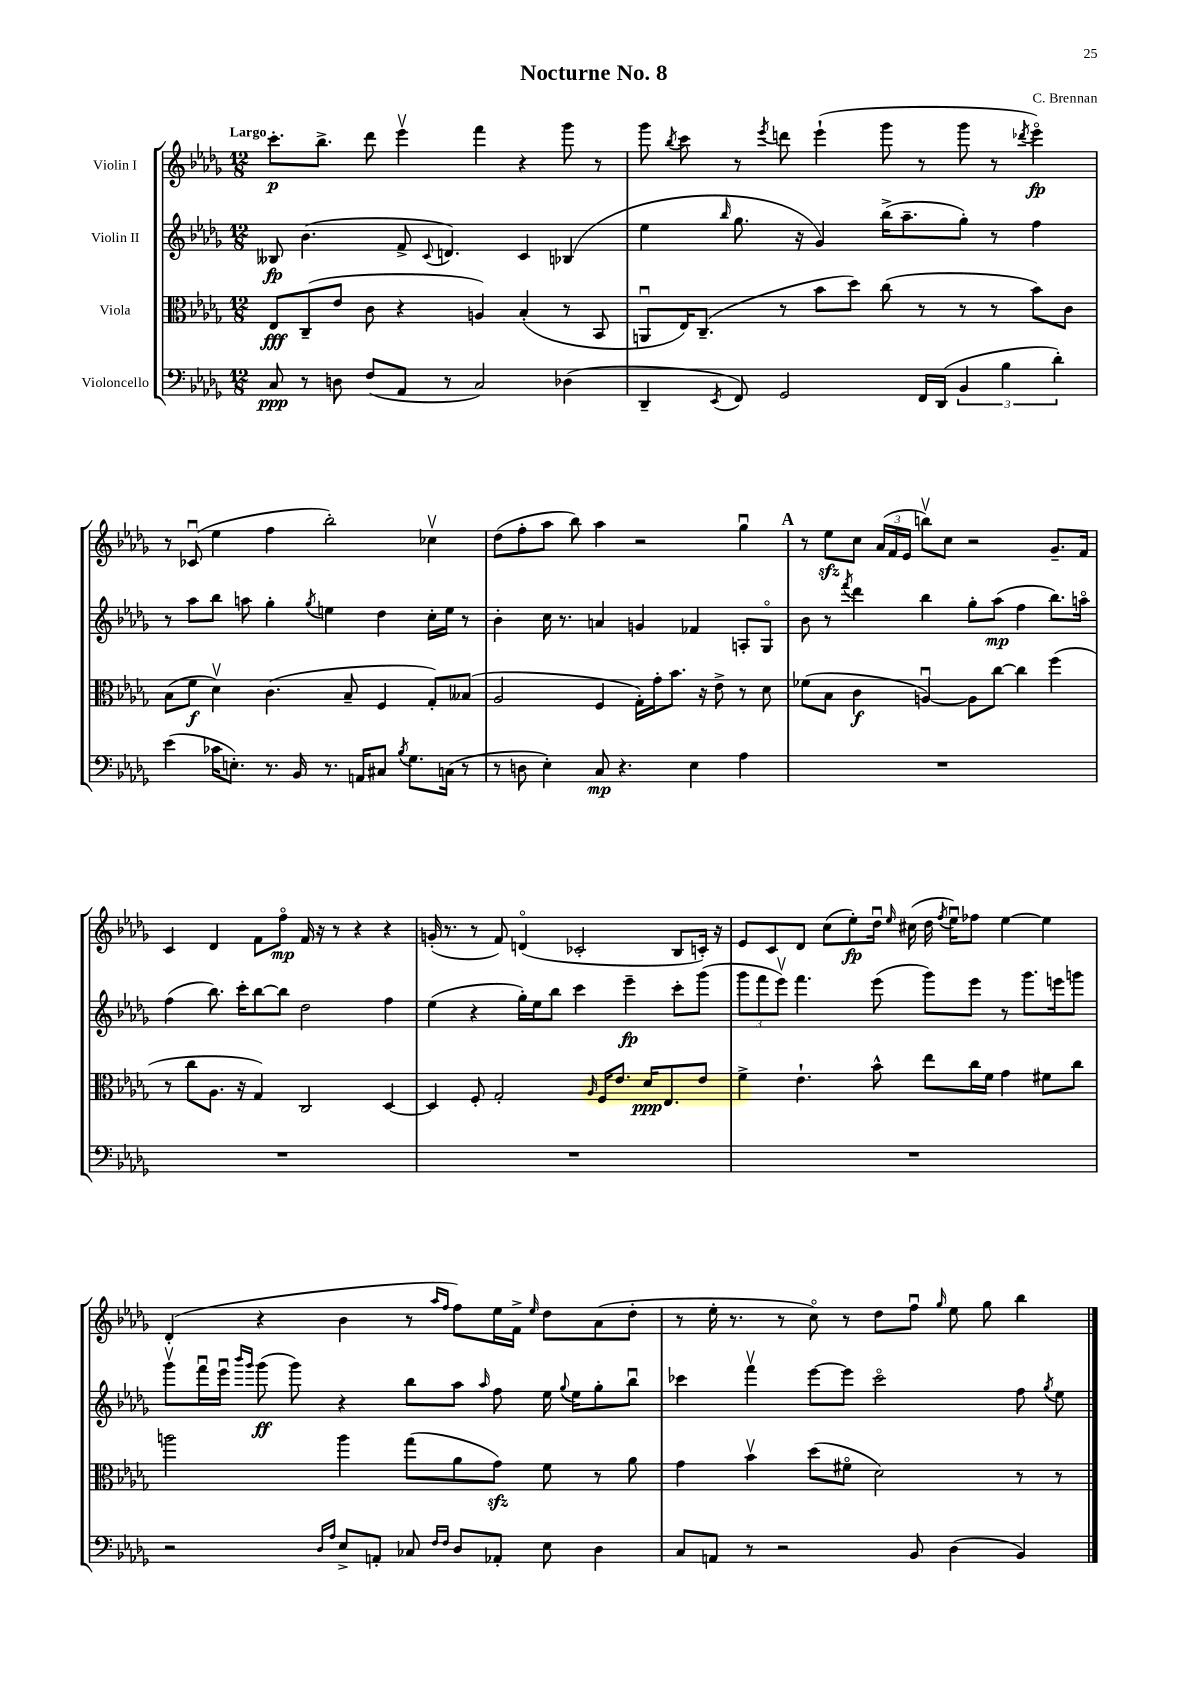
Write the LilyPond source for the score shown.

\header { title = "Nocturne No. 8" composer = "C. Brennan" }
<<
\new StaffGroup <<
\new Staff = "s0" \with { instrumentName = "Violin I" } {
    \clef treble \key des \major \numericTimeSignature \time 12/8 \tempo "Largo"
    \autoBeamOff c'''8.[-.\p bes''8.]-> des'''8 ees'''4\upbow f'''4 r4 ges'''8 r8 |
    ges'''8 \acciaccatura { bes''8 } c'''8 r8 \acciaccatura { ees'''8 } d'''8 ees'''4-!( ges'''8 r8 ges'''8 r8 \acciaccatura { des'''8 } ees'''4\flageolet\fp) |
    r8 ces'8\downbow( ees''4 f''4 bes''2-.) ces''4\upbow |
    des''8[( f''8-. aes''8] bes''8) aes''4 r2 ges''4\downbow |
    \mark \markup { \bold "A" } r8 ees''8[\sfz c''8] \tuplet 3/2 { aes'16[( f'16 ees'16] } b''8[\upbow) c''8] r2 ges'8.[-- f'16] |
    c'4 des'4 f'8[ f''8]\flageolet\mp f'16 r16 r8 r4 r4 |
    g'16-.( r8. r8 f'8) d'4\flageolet( ces'2-. bes8[ c'16]-.) r16 |
    ees'8[ c'8 des'8] c''8[( ees''8-.\fp) des''16]\downbow \grace { ees''16 } cis''16( des''16 \acciaccatura { f''8 } ees''16[\downbow) fes''8] ees''4~ ees''4 |
    des'4-.( r4 bes'4 r8 \grace { aes''16[ f''16] } f''8[) ees''16 f'16]-> \grace { ees''16 } des''8[ aes'8( des''8]-. |
    r8 ees''16-. r8. r8 c''8\flageolet) r8 des''8[ f''8]\downbow \grace { ges''16 } ees''8 ges''8 bes''4 \bar "|." |
}
\new Staff = "s1" \with { instrumentName = "Violin II" } {
    \clef treble \key des \major \numericTimeSignature \time 12/8
    \autoBeamOff beses8\fp bes'4.( f'8-> \appoggiatura { c'8 } d'4.) c'4 bes4( |
    ees''4 \grace { bes''16 } ges''8. r16 ges'4) bes''16[->( aes''8.-- ges''8]-.) r8 f''4 |
    r8 aes''8[ bes''8] a''8 ges''4-. \acciaccatura { ges''8 } e''4 des''4 c''16[-. e''16] r8 |
    bes'4-. c''16 r8. a'4 g'4 fes'4 a8[-. ges8]\flageolet |
    \mark \markup { \bold "A" } bes'8 r8 \acciaccatura { f'''8 } des'''4 bes''4 ges''8[-. aes''8]\mp( f''4 bes''8.[) a''16]\flageolet |
    f''4( bes''8.) c'''16[-. bes''8~ bes''8] des''2 f''4 |
    ees''4( r4 ges''16[-.) ees''16 bes''8] c'''4 ees'''4--\fp c'''8[-. ges'''8]( |
    \tuplet 3/2 { ges'''8[ f'''8 ees'''8]\upbow) } f'''4. ees'''8( ges'''8[) ees'''8] r8 ges'''8.[ e'''16 g'''8] |
    ges'''8[\upbow f'''16\downbow ees'''16]\downbow \grace { bes'''16[ ges'''16] } ges'''8\ff( ges'''8) r4 bes''8[ aes''8] \grace { aes''16 } f''8 ees''16 \appoggiatura { ges''8 } ees''16[ ges''8-. bes''8]\downbow |
    ces'''4 f'''4\upbow ees'''8[~ ees'''8] ces'''2\flageolet f''8 \acciaccatura { ges''8 } ees''8 \bar "|." |
}
\new Staff = "s2" \with { instrumentName = "Viola" } {
    \clef alto \key des \major \numericTimeSignature \time 12/8
    \autoBeamOff ees8[\fff c8--( ees'8] c'8 r4 a4) bes4-.( r8 bes,8 |
    a,8[\downbow ees16) c8.]--( r8 bes'8[ des''8]) c''8( r8 r8 r8 bes'8[) c'8] |
    bes8[( f'8]\f des'4\upbow) c'4.( bes8-- f4 ges8[-.) beses8]( |
    aes2 f4 ges16[-.) ges'16-. bes'8.] r16 ees'8-> r8 des'8 |
    \mark \markup { \bold "A" } fes'8[( bes8] c'4\f a4~\downbow) a8[ c''8]~ c''4 f''4( |
    r8 c''8[ aes8.] r16 ges4) c2 des4~ |
    des4 f8-. ges2-. \grace { aes16 } f16[ ees'8.] des'16[\ppp ees8. ees'8] |
    f'4-> ees'4.-! bes'8-^ ees''8[ c''16 f'16] ges'4 fis'8[ c''8] |
    a''2 a''4 ges''8[( aes'8 ges'8]\sfz) f'8 r8 aes'8 |
    ges'4 bes'4\upbow des''8[( fis'8]\flageolet des'2) r8 r8 \bar "|." |
}
\new Staff = "s3" \with { instrumentName = "Violoncello" } {
    \clef bass \key des \major \numericTimeSignature \time 12/8
    \autoBeamOff c8\ppp r8 d8 f8[( aes,8] r8 c2) des4( |
    des,4-- \acciaccatura { ees,8 } f,8) ges,2 f,16[ des,16]( \tuplet 3/2 { bes,4 bes4 des'4-.) } |
    ees'4( ces'16[ e8.]-.) r8. bes,16 r8. a,16[ cis8] \acciaccatura { bes8 } ges8.[ c16]( r8 |
    r8 d8 ees4-.) c8\mp r4. ees4 aes4 |
    \mark \markup { \bold "A" } R1. |
    R1. |
    R1. |
    R1. |
    r2 \grace { des16[ aes16] } ees8[-> a,8]-. ces8 \grace { f16[ f16] } des8[ aes,8]-. ees8 des4 |
    c8[ a,8] r8 r2 bes,8 des4( bes,4) \bar "|." |
}
>>
>>
\layout { \context { \Score \remove "Bar_number_engraver" } }
